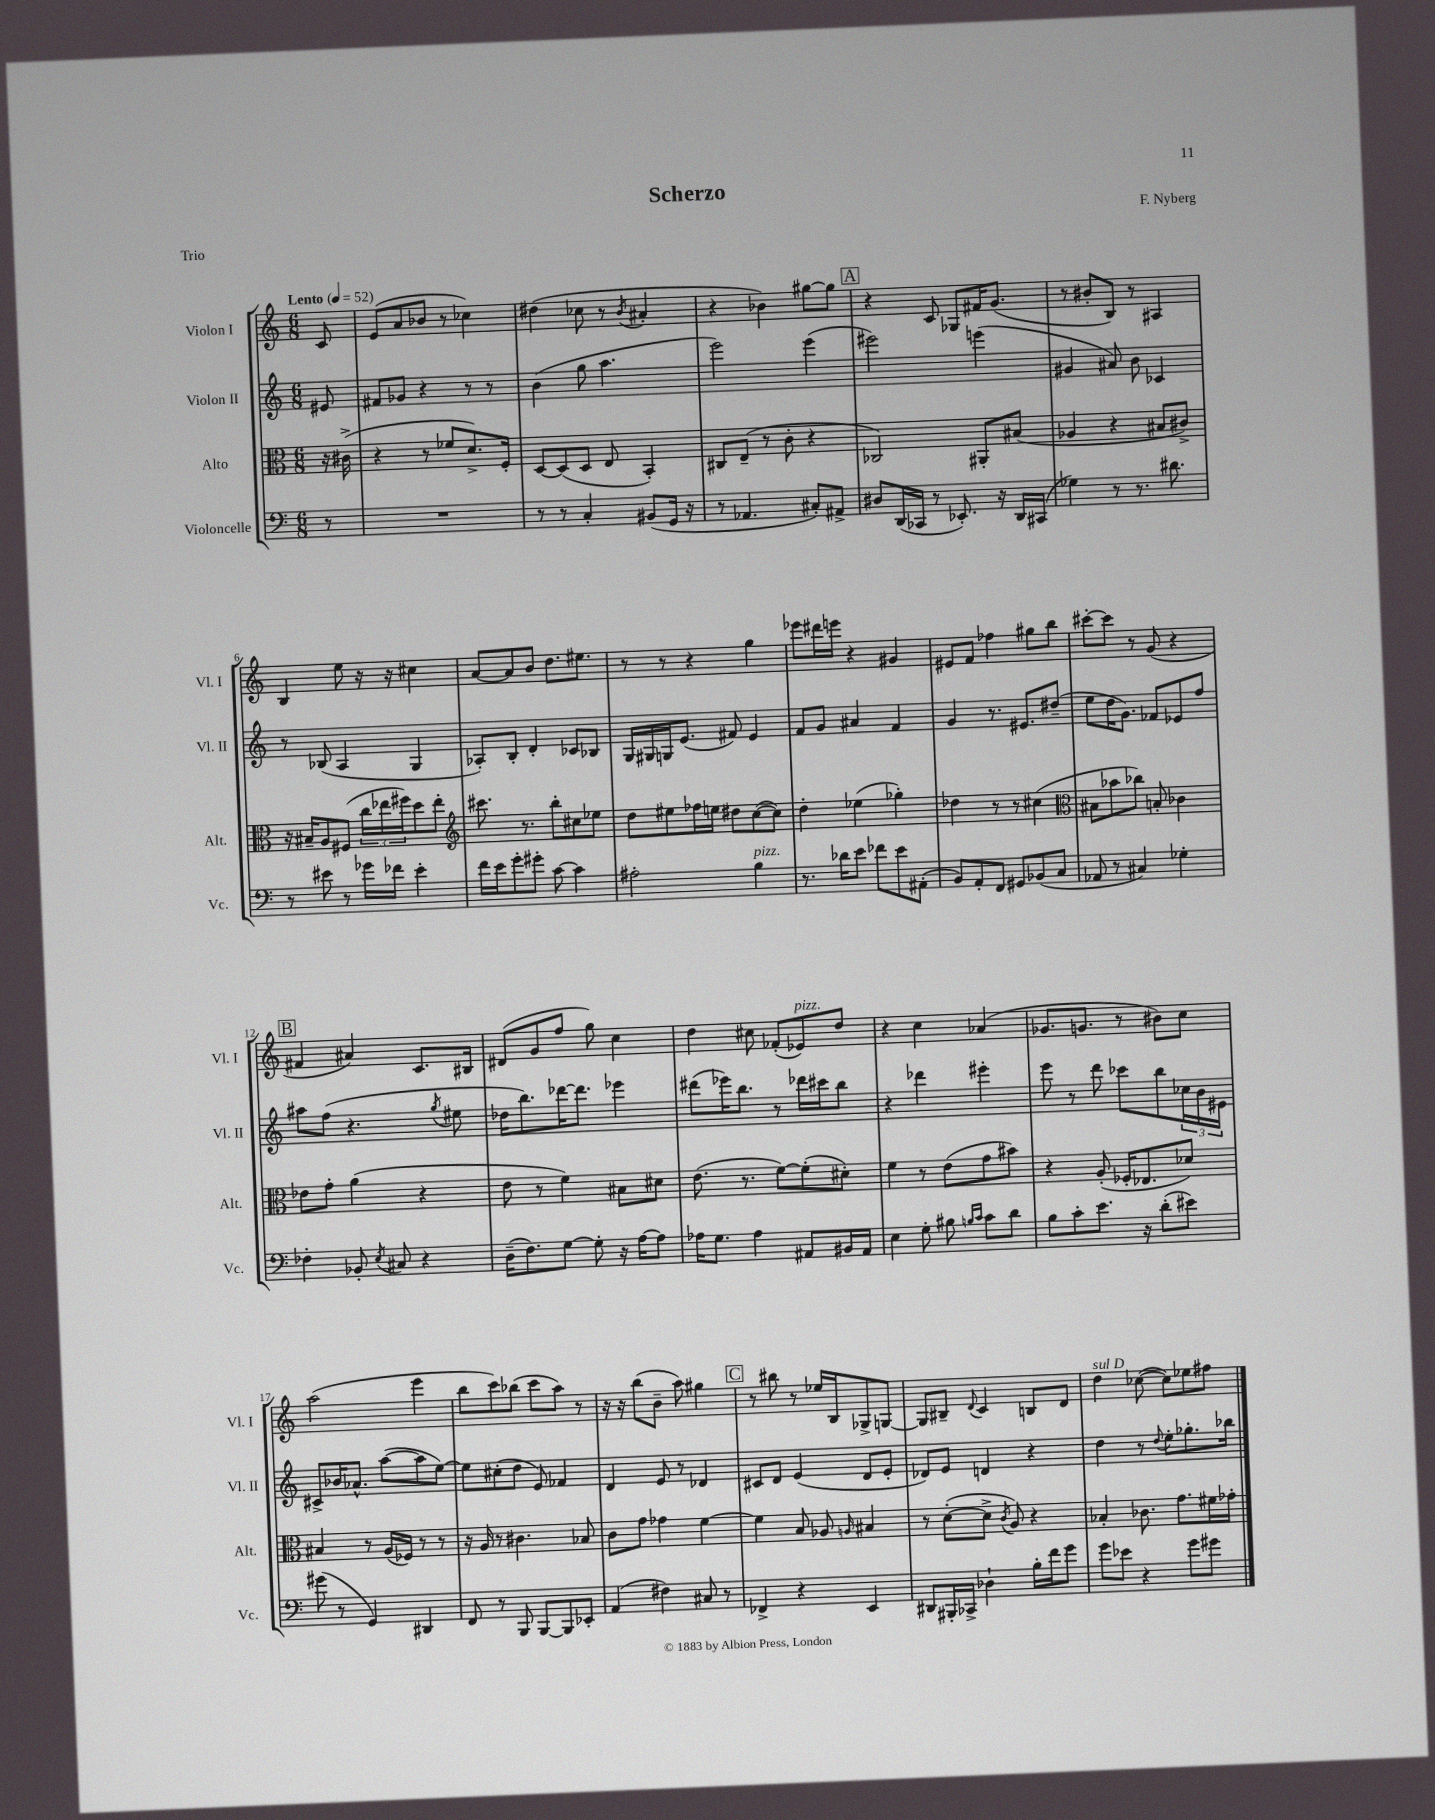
\header { title = "Scherzo" composer = "F. Nyberg" piece = "Trio" }
<<
\new StaffGroup <<
\new Staff = "s0" \with { instrumentName = "Violon I" shortInstrumentName = "Vl. I" } {
    \clef treble \key c \major \numericTimeSignature \time 6/8 \partial 8 \tempo "Lento" 4 = 52
    c'8 |
    e'8( a'8 bes'8 r8 ces''4) |
    dis''4( ces''8 r8 \acciaccatura { b'8 } ais'4-. |
    r4 bes'4) gis''8~ gis''8 |
    \mark \markup { \box "A" } r4 c'8 ges8 fis'16 g'8.( |
    r8 bis'8-. b8) r8 ais4 |
    b4 e''8 r16 r16 cis''4 |
    a'8~ a'8 b'8 d''8. eis''8. |
    r8 r8 r4 g''4 |
    ees'''8 dis'''16 e'''16 r4 gis'4 |
    eis'8 f'8 fes''4 gis''8 b''8 |
    cis'''8~-. cis'''8 r8 g'8( r4 |
    \mark \markup { \box "B" } fis'4 ais'4) c'8. bis16 |
    dis'8( g'8 f''8 g''8) c''4 |
    d''4 cis''8 fes'8-.( ees'8^\markup { \italic "pizz." }) d''8 |
    r4 c''4 aes'4( |
    ges'8. g'8. r8 bis'8) c''8 |
    a''2( e'''4 |
    b''8 c'''8) bes''8( c'''8 a''8) r8 |
    r16 r16 b''8( b'8-- a''8) gis''4 |
    \mark \markup { \box "C" } r8 bis''8 r8 ees''16 b16 ges8-> g8~ |
    g8 bis8-- \appoggiatura { d'8 } c'4 b8 d'8 |
    d''4^\markup { \italic "sul D" } ces''8~( ces''8) ees''8 fis''8 \bar "|." |
}
\new Staff = "s1" \with { instrumentName = "Violon II" shortInstrumentName = "Vl. II" } {
    \clef treble \key c \major \numericTimeSignature \time 6/8 \partial 8
    eis'8 |
    fis'8 ges'8 r4 r8 r8 |
    b'4( g''8 a''4. |
    e'''2) e'''4( |
    \mark \markup { \box "A" } eis'''2) e'''4( |
    gis'4 ais'8) b'8 ces'4 |
    r8 bes8( a4 g4 |
    aes8-.) b8-. d'4-. ces'8 bes8 |
    g16 gis16 g16 e'8.( fis'8) e'4 |
    f'8 g'8 ais'4 f'4 |
    g'4 r8. eis'8. dis''8--( |
    e''8 d''16 g'8.) fes'8 ees'8 f''8 |
    \mark \markup { \box "B" } ais''8 f''8( r4. \acciaccatura { g''8 } eis''8 |
    des''16 b''8.) des'''16~ des'''8. ees'''4 |
    dis'''8( ees'''16) b''8. r8 des'''16 cis'''16 b''8 |
    r4 des'''4 eis'''4-. |
    e'''8 r8 d'''8 ces'''8 b''8 \tuplet 3/2 { ces''16 b'16 eis'16 } |
    cis'8-> bes'16 aes'8.-^ a''8~( a''8 e''8~) |
    e''8 cis''8-.( d''8 e'8) fes'4 |
    d'4 e'8 r8 des'4 |
    \mark \markup { \box "C" } cis'8 d'8 e'4( d'8 e'8-. |
    des'8) e'8 d'4 r4 |
    d''4 r8 \appoggiatura { d''8 } e''8-. ges''8.-. bes''16 \bar "|." |
}
\new Staff = "s2" \with { instrumentName = "Alto" shortInstrumentName = "Alt." } {
    \clef alto \key c \major \numericTimeSignature \time 6/8 \partial 8
    r16 cis'16->( |
    r4 r8 fes'8 d'8.->) f16-. |
    d8~ d8( d8 e8 b,4-.) |
    cis8 e8--( r8 c'8-. r4 |
    \mark \markup { \box "A" } ces2) ais,8-. bis8( |
    aes4 r4 bis8 cis'8->) |
    r16 bis16-- a8 fis8( \tuplet 3/2 { c''16 ees''16 fis''16) } d''8 ees''8-. |
    \clef treble cis'''8. r8. b''8-. cis''8 ees''8 |
    d''8 eis''8 fes''16 e''16 dis''8 c''8~( c''8) |
    d''4-. ees''4( ges''4-.) |
    des''4 r8 r8 cis''4( |
    \clef alto bis8 bes'8 ces''8) b8-. ces'4 |
    \mark \markup { \box "B" } ees'8 g'8-. a'4( r4 |
    e'8 r8 f'4) bis8 dis'8 |
    e'8.( r8. f'8~) f'8-.( dis'8-.) |
    f'4 r8 e'8( g'8 bis'8) |
    r4 a8-.( fes16-. ees8. des'8) |
    bis4 r8 a16( fes16) r8 r8 |
    r16 a16 r8 cis'4. bes8 |
    c'8 g'8 ges'4 f'4~ |
    \mark \markup { \box "C" } f'4 b8 aes8 \grace { a16 } bis4 |
    r8 d'8~-.( d'8-> \acciaccatura { c'8 } a8) r4 |
    bes4-. ces'8. g'8. fis'16 ges'16-. \bar "|." |
}
\new Staff = "s3" \with { instrumentName = "Violoncelle" shortInstrumentName = "Vc." } {
    \clef bass \key c \major \numericTimeSignature \time 6/8 \partial 8
    r8 |
    R2. |
    r8 r8 c4-. bis,8( g,16 r16 |
    r8 aes,4. cis8-.) ais,8-> |
    \mark \markup { \box "A" } dis8 d,16( ces,16 r8 ees,8.-.) r16 d,16 cis,16( |
    ges4) r8 r8. dis'8. |
    r8 eis'8 r8 ges'16 fes'16 eis'4-. |
    f'16 e'16 g'8-. gis'8-. c'8~ c'4 |
    ais2-. b4^\markup { \italic "pizz." } |
    r8. des'16 e'8 fes'8 e'8 ais,8-.( |
    b,8) a,8-. f,8 gis,8 bes,8( c8 |
    aes,8 r8 cis4) ges4-. |
    \mark \markup { \box "B" } fes4-. bes,8-. \acciaccatura { e8 } cis8 r4 |
    d16--( f8.) g8~ g8-. r16 a16~ a8 |
    aes16 g8. aes4 ais,8 bis,16 ais,16 |
    e4 g8-. bis8 \grace { b16 c'16 } c'8 d'8 |
    b8 c'8-. e'8. r16 d'8-.( eis'8) |
    gis'8( r8 g,4) dis,4 |
    f,8 r8 b,,8 b,,8~ b,,8 ees,8-. |
    a,4( fis4) cis8 r8 |
    \mark \markup { \box "C" } fes,4-> r4 e,4 |
    dis,8 bis,,16-. ces,16-> des4-! b16-. f'16 g'8 |
    g'8 ees'8 r4 g'8 gis'8 \bar "|." |
}
>>
>>
